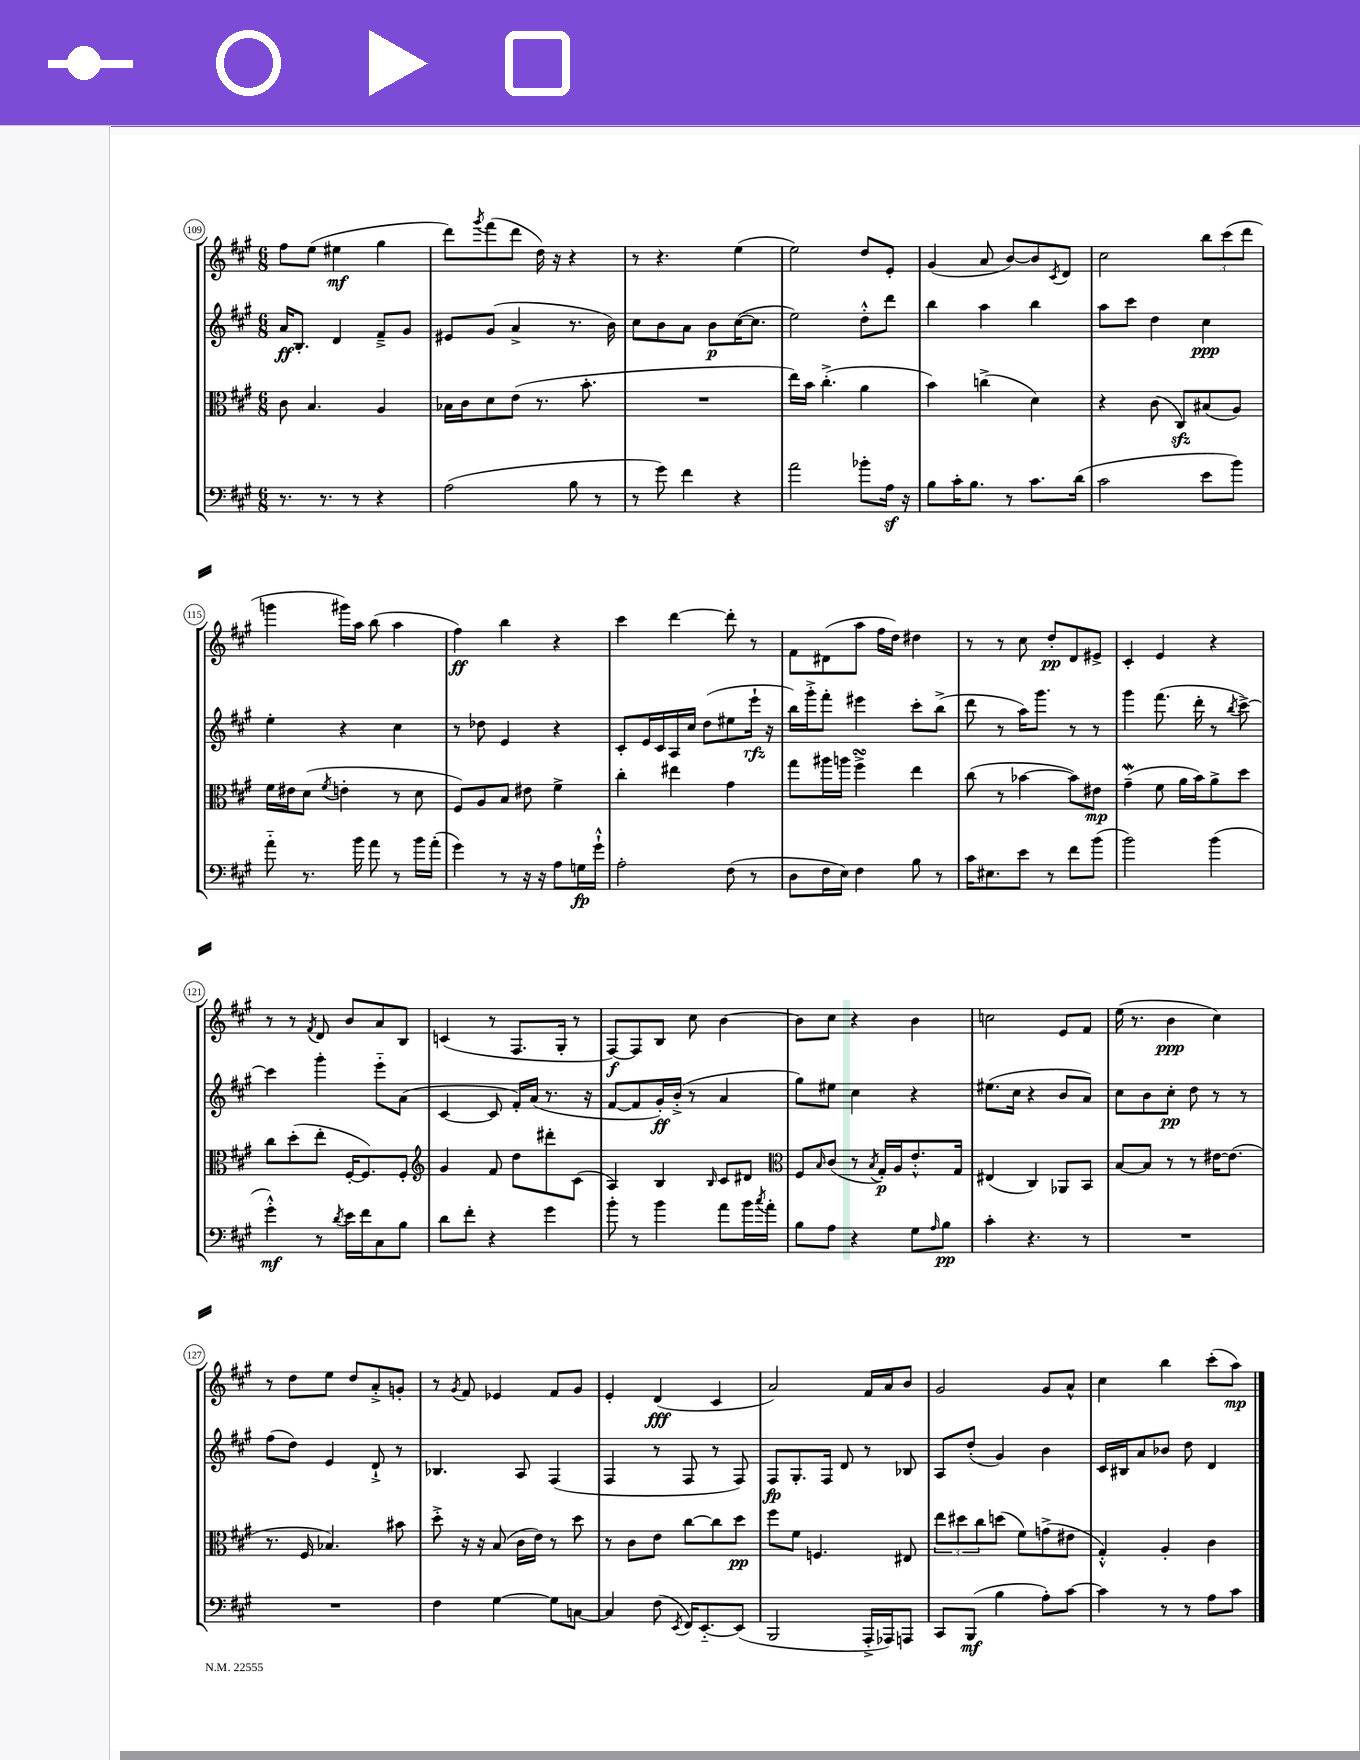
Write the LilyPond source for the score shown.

<<
\new StaffGroup <<
\new Staff = "s0" {
    \clef treble \key a \major \numericTimeSignature \time 6/8
    fis''8 e''8( eis''4\mf gis''4 |
    d'''8) \acciaccatura { gis'''8 } fis'''8( d'''8 d''16) r16 r4 |
    r8 r4. e''4( |
    e''2) d''8 e'8-. |
    gis'4( a'8 b'8~) b'8 \acciaccatura { cis'8 } d'8 |
    cis''2 \tuplet 3/2 { b''8 cis'''8( d'''8 } |
    g'''4 gis'''16) a''16 b''8( a''4 |
    fis''4\ff) b''4 r4 |
    cis'''4 d'''4~ d'''8-. r8 |
    fis'8 dis'8( a''8 fis''16 d''16) dis''4 |
    r8 r8 cis''8 d''8-.\pp d'8 eis'8-> |
    cis'4-. e'4 r4 |
    r8 r8 \acciaccatura { fis'8 } d'8 b'8 a'8 b8 |
    c'4( r8 fis8. gis16-. r8 |
    fis8~\f) fis8 b8 cis''8 b'4~ |
    b'8 cis''8 r4 b'4 |
    c''2 e'8 fis'8 |
    e''16( r8. b'4\ppp cis''4) |
    r8 d''8 e''8 d''8 a'8-.-> g'8-. |
    r8 \acciaccatura { gis'8 } fis'8 ees'4 fis'8 gis'8 |
    e'4-. d'4\fff( cis'4 |
    a'2) fis'16 a'16 b'8 |
    gis'2 gis'8 a'8-^ |
    cis''4 b''4 cis'''8-.( a''8\mp) \bar "|." |
}
\new Staff = "s1" {
    \clef treble \key a \major \numericTimeSignature \time 6/8
    a'16\ff b8.-. d'4 fis'8---> gis'8 |
    eis'8 gis'8( a'4-> r8. b'16) |
    cis''8 b'8 a'8 b'8\p cis''16~( cis''8. |
    e''2) d''8-.-^ d'''8 |
    b''4 a''4 b''4 |
    a''8 cis'''8 d''4 cis''4\ppp |
    e''4-. r4 cis''4 |
    r8 des''8 e'4 r4 |
    cis'8-. e'16 cis'16 a16 cis''16 d''8( eis''8 e'''16-!\rfz r16 |
    b''16) gis'''16-.-> fis'''8-. eis'''4 cis'''8-. b''8->( |
    d'''8 r8 a''16) gis'''8. r8 r8 |
    gis'''4 fis'''8.( d'''16-. r8 \acciaccatura { b''8 } cis'''8~->) |
    cis'''4 gis'''4-. e'''8-_ a'8( |
    cis'4~ cis'8 fis'16-.) a'16( r8. r16 |
    fis'8~ fis'8 gis'16-.\ff) b'16-.->( r8 a'4 |
    gis''8) eis''8 cis''4 r4 |
    eis''8.( cis''16 r4 b'8 a'8) |
    cis''8 b'8 cis''8-.\pp d''8 r8 r8 |
    fis''8( d''8) e'4 d'8-!-> r8 |
    bes4. a8 fis4( |
    fis4 r8 fis8 r8 fis8) |
    fis8\fp gis8.-. fis16 d'8 r8 bes8 |
    a8 d''8-.( gis'4) b'4 |
    cis'16 bis16 a'8 bes'8 d''8 d'4 \bar "|." |
}
\new Staff = "s2" {
    \clef alto \key a \major \numericTimeSignature \time 6/8
    cis'8 b4. a4 |
    bes16 cis'16 d'8 e'8( r8. b'8.-. |
    R2. |
    e''16) b'16 cis''4.-.->( a'4 |
    b'4) c''4->( d'4) |
    r4 cis'8( cis8\sfz) bis8( a8) |
    fis'16 eis'16 d'8( \acciaccatura { fis'8 } e'4-. r8 d'8 |
    fis8) a8 b8 eis'8 fis'4-> |
    cis''4-. eis''4 gis'4 |
    gis''8 ais''16 a''16 fis''4->\turn e''4 |
    cis''8( r8 bes'4~ bes'8) eis'8\mp |
    gis'4--\mordent( fis'8 a'16 b'16) a'8-> d''8 |
    cis''8 d''8-.( e''8-. fis16~-. fis8.) fis8-. |
    \clef treble gis'4 fis'8 d''8 dis'''8-. cis'8( |
    a4) b4 \grace { b16 } cis'8 dis'8 |
    \clef alto fis8 \grace { b16 } cis'8( r8 \acciaccatura { b8 } gis16-.\p) a16 e'8.-.-^ gis16 |
    eis4( cis4) aes,8 b,8 |
    b8~ b8 r8 r8 eis'16~ eis'8.( |
    r8. fis16 bes4.) bis'8 |
    d''8-.-> r16 r16 b8( cis'16 e'16) r8 d''8 |
    r8 cis'8 e'8 cis''8~ cis''8 d''8\pp |
    fis''8 fis'8 f4. eis8 |
    \tuplet 3/2 { e''8 dis''8 cis''8 } d''8( fis'8) g'8->( eis'8 |
    gis4-.-^) a4-. cis'4 \bar "|." |
}
\new Staff = "s3" {
    \clef bass \key a \major \numericTimeSignature \time 6/8
    r8. r8. r8 r4 |
    a2( b8 r8 |
    r8 gis'8) fis'4 r4 |
    a'2 bes'8-. a16\sf r16 |
    b8 cis'16-. b8. r8 cis'8. d'16( |
    cis'2 e'8 b'8) |
    a'8-_ r8. b'16 a'8 r8 b'16 a'16-.( |
    gis'4) r8 r16 r16 a8 g16\fp gis'16-!-^ |
    a2-. fis8( r8 |
    d8 fis16 e16) fis4 b8 r8 |
    cis'16 eis8. e'8 r8 fis'8 b'8( |
    b'2) b'4( |
    gis'4-.-^\mf) r8 \acciaccatura { d'8 } e'16 fis'16 cis8 b8 |
    d'8 fis'8-. r4 gis'4 |
    b'8-. r8 b'4 a'8 b'16 \acciaccatura { cis''8 } a'16-. |
    b8 a8 r4 gis8 \grace { a16 } b8\pp |
    cis'4-. r4. r8 |
    R2. |
    R2. |
    fis4 gis4~ gis8 c8~ |
    c4 fis8( \acciaccatura { e,8 } fis,16) e,8.~-_ e,8( |
    b,,2 a,,16-.-> aes,,16) a,,8 |
    cis,8 b,,8\mf( b4 a8-.) cis'8~ |
    cis'4 r8 r8 a8 cis'8 \bar "|." |
}
>>
>>
\layout { \context { \Score currentBarNumber = #109 \override BarNumber.stencil = #(make-stencil-circler 0.1 0.3 ly:text-interface::print) } }
